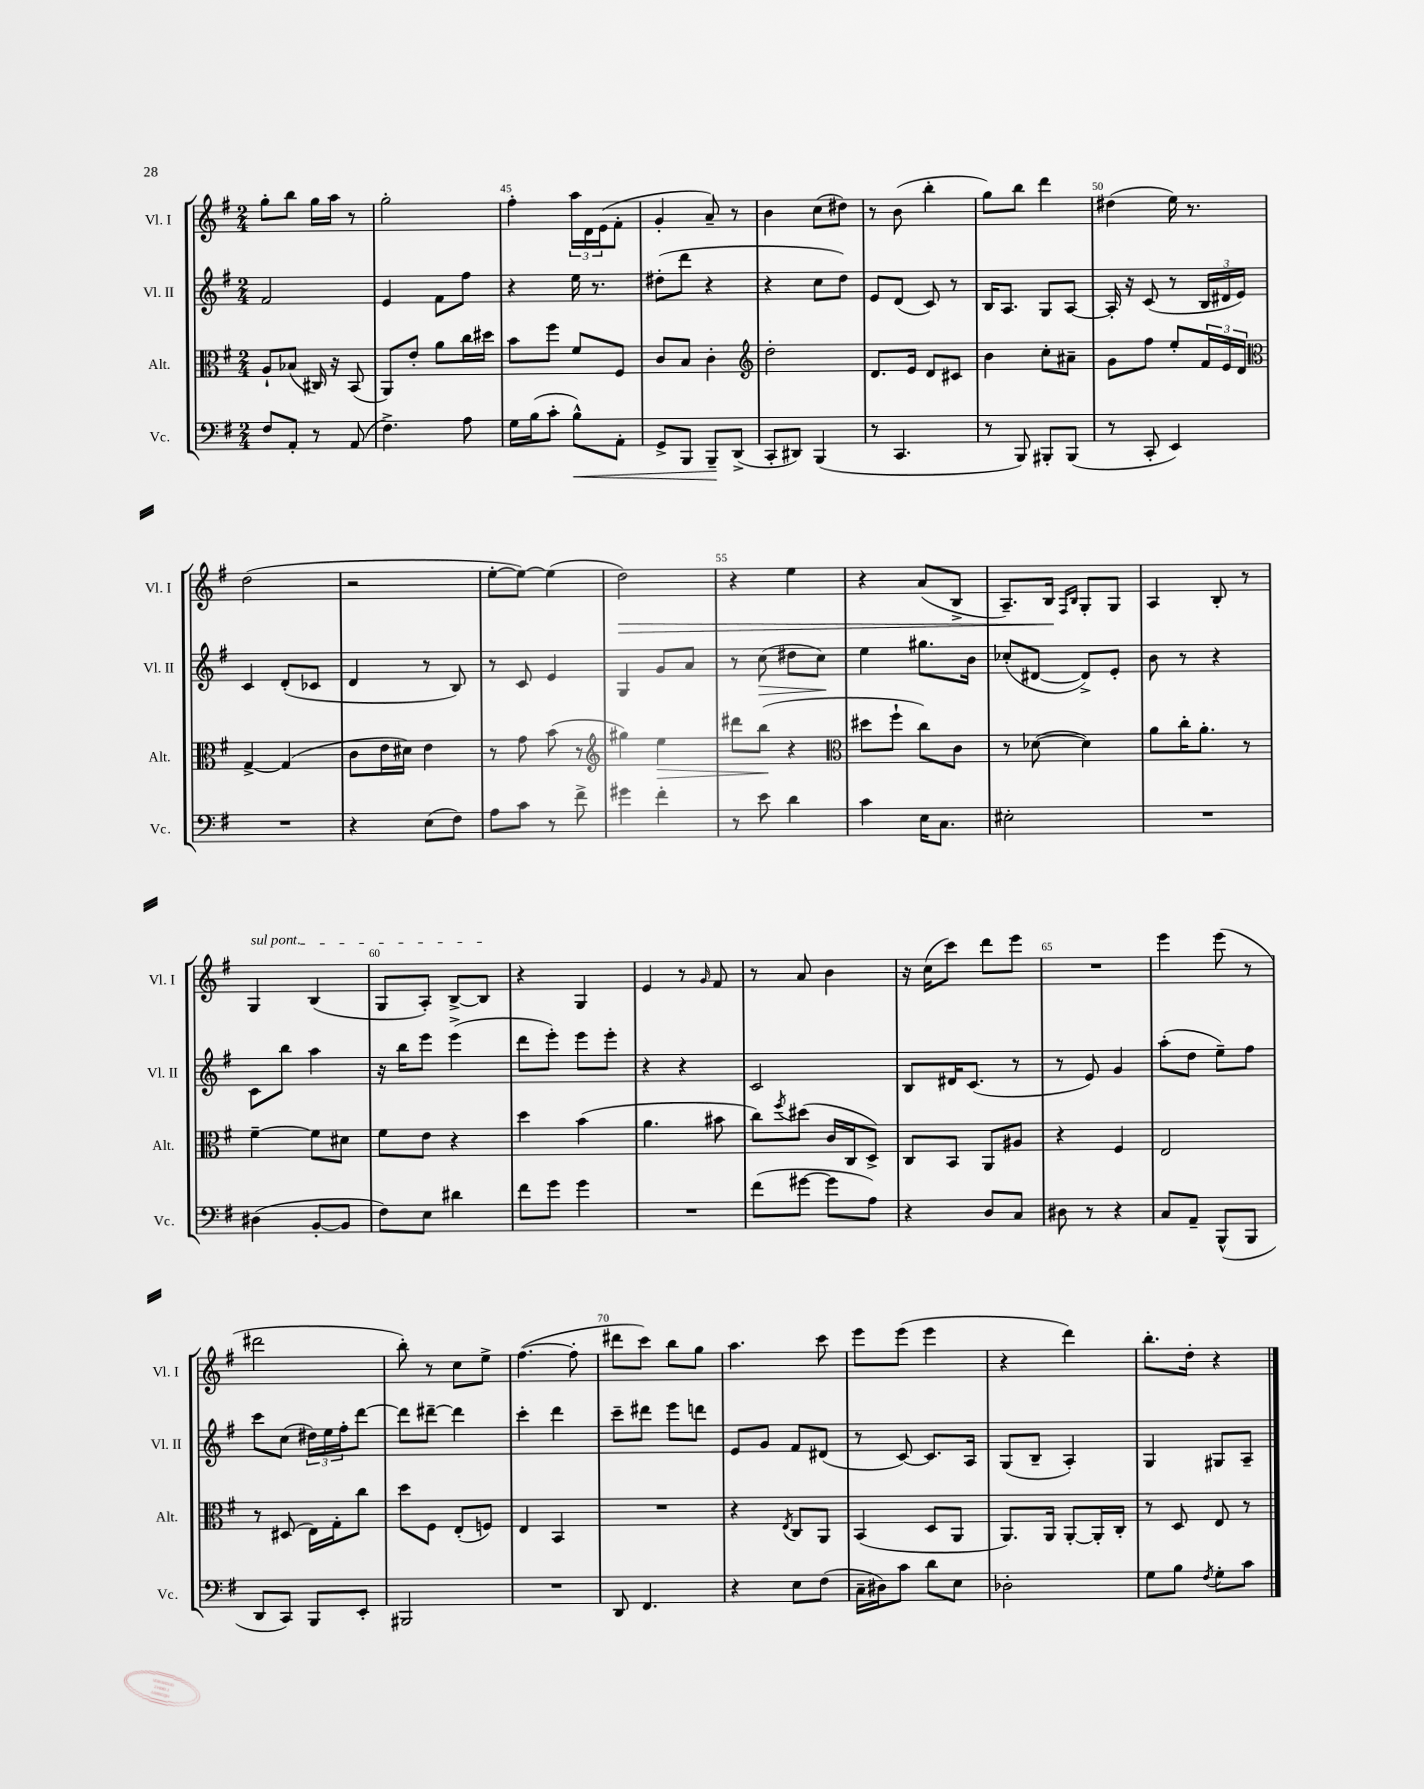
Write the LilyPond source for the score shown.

<<
\new StaffGroup <<
\new Staff = "s0" \with { instrumentName = "Vl. I" shortInstrumentName = "Vl. I" } {
    \clef treble \key g \major \numericTimeSignature \time 2/4
    g''8-. b''8 g''16 a''16 r8 |
    g''2-. |
    fis''4-. \tuplet 3/2 { a''16 d'16 e'16( } fis'8-. |
    g'4-. a'8--) r8 |
    b'4 c''8( dis''8) |
    r8 b'8( b''4-. |
    g''8) b''8 d'''4 |
    dis''4( e''16) r8. |
    d''2( |
    r2 |
    e''8~-. e''8~) e''4( |
    d''2\>) |
    r4 e''4 |
    r4 a'8( b8-> |
    a8.--) b16\! \grace { fis16 b16 } g8-. g8 |
    a4 b8-. r8 |
    \once \override TextSpanner.bound-details.left.text = \markup { \italic "sul pont." } g4\startTextSpan b4( |
    g8 a8-.) b8~-> b8\stopTextSpan |
    r4 g4 |
    e'4 r8 \grace { g'16 } fis'8 |
    r8 a'8 b'4 |
    r16 c''16( c'''8) d'''8 e'''8 |
    R2 |
    e'''4 e'''8( r8 |
    dis'''2 |
    b''8-.) r8 c''8 e''8-> |
    fis''4.~( fis''8-. |
    dis'''8 c'''8) b''8 g''8 |
    a''4. c'''8 |
    e'''8 e'''8( e'''4 |
    r4 d'''4) |
    b''8.-. d''16-. r4 \bar "|." |
}
\new Staff = "s1" \with { instrumentName = "Vl. II" shortInstrumentName = "Vl. II" } {
    \clef treble \key g \major \numericTimeSignature \time 2/4
    fis'2 |
    e'4 fis'8 fis''8 |
    r4 e''16 r8. |
    dis''8-.( d'''8 r4 |
    r4 c''8 d''8) |
    e'8 d'8( c'8) r8 |
    b16 a8. g8 a8~ |
    a16-. r16 c'8( r8 \tuplet 3/2 { b16 dis'16 e'16) } |
    c'4 d'8-.( ces'8 |
    d'4 r8 b8) |
    r8 c'8 e'4 |
    g4 g'8 a'8 |
    r8 c''8\>( dis''8 c''8\!) |
    e''4 gis''8. b'16 |
    ces''8-.( dis'8~ dis'8->) e'8-. |
    b'8 r8 r4 |
    c'8 b''8 a''4 |
    r16 b''16 e'''8 e'''4->( |
    d'''8 e'''8-.) e'''8 e'''8-. |
    r4 r4 |
    c'2 |
    b8 dis'16 c'8.( r8 |
    r8 e'8) g'4 |
    a''8-.( d''8 e''8--) fis''8 |
    c'''8 c''8( \tuplet 3/2 { dis''16) e''16 fis''16-. } d'''8~ |
    d'''8 dis'''8~-- dis'''4 |
    c'''4-. d'''4 |
    c'''8-- dis'''8 e'''8 d'''8 |
    e'8 g'8 fis'8 dis'8( |
    r8 c'8~) c'8. a16 |
    g8( b8-- a4-.) |
    g4 gis8 a8-- \bar "|." |
}
\new Staff = "s2" \with { instrumentName = "Alt." shortInstrumentName = "Alt." } {
    \clef alto \key g \major \numericTimeSignature \time 2/4
    a8-! bes8( cis16) r16 b,8( |
    a,8) e'8-. a'8 c''16 dis''16 |
    b'8 fis''8 fis'8 fis8 |
    c'8 b8 c'4-. |
    \clef treble d''2-. |
    d'8. e'16 d'8 cis'8 |
    b'4 c''8-. ais'8-- |
    g'8 fis''8 e''8-. \tuplet 3/2 { fis'16 e'16 d'16 } |
    \clef alto g4~-> g4( |
    c'8 e'16 dis'16) e'4 |
    r8 g'8 b'8( r8 |
    \clef treble gis''4) e''4\> |
    dis'''8 b''8\!( r4 |
    \clef alto dis''8 fis''8-! c''8) c'8 |
    r8 des'8~( des'4) |
    a'8 c''16-. a'8.-. r8 |
    fis'4~-- fis'8 dis'8 |
    fis'8 e'8 r4 |
    d''4 b'4( |
    a'4. bis'8 |
    c''8) \acciaccatura { fis''8 } dis''8( c'16 c16 d8->) |
    c8 b,8 a,8 ais8 |
    r4 fis4 |
    e2 |
    r8 dis8( e16) g16-. c''8 |
    d''8 fis8 e8-.( f8) |
    e4 b,4 |
    R2 |
    r4 \acciaccatura { e8 } c8 a,8 |
    b,4( d8 a,8 |
    a,8.) a,16 a,8~-. a,16-. c16-. |
    r8 d8 e8 r8 \bar "|." |
}
\new Staff = "s3" \with { instrumentName = "Vc." shortInstrumentName = "Vc." } {
    \clef bass \key g \major \numericTimeSignature \time 2/4
    fis8 a,8-. r8 a,8( |
    fis4.->) a8 |
    g16 b16( c'8-. b8-^\<) a,8-. |
    g,8-> b,,8 b,,8--\! d,8->( |
    c,8-. dis,8) b,,4( |
    r8 c,4. |
    r8 b,,8) bis,,8-. bis,,8( |
    r8 c,8-. e,4) |
    R2 |
    r4 e8( fis8) |
    a8 c'8 r8 fis'8-> |
    gis'4 fis'4-. |
    r8 e'8 d'4 |
    c'4 e16 c8. |
    eis2-. |
    R2 |
    dis4( b,8~-. b,8 |
    fis8) e8 dis'4 |
    fis'8 g'8 g'4 |
    R2 |
    fis'8( gis'8~ gis'8 a8) |
    r4 d8 c8 |
    dis8 r8 r4 |
    c8 a,8-- b,,8-^( b,,8 |
    d,8 c,8) b,,8 e,8-. |
    bis,,2 |
    R2 |
    d,8 fis,4. |
    r4 e8 fis8( |
    c16-- dis16) c'8 d'8 e8 |
    des2-. |
    g8 b8 \acciaccatura { fis8 } g8-. c'8 \bar "|." |
}
>>
>>
\layout { \context { \Score currentBarNumber = #43 \override BarNumber.break-visibility = ##(#f #t #t) barNumberVisibility = #(every-nth-bar-number-visible 5) } }
